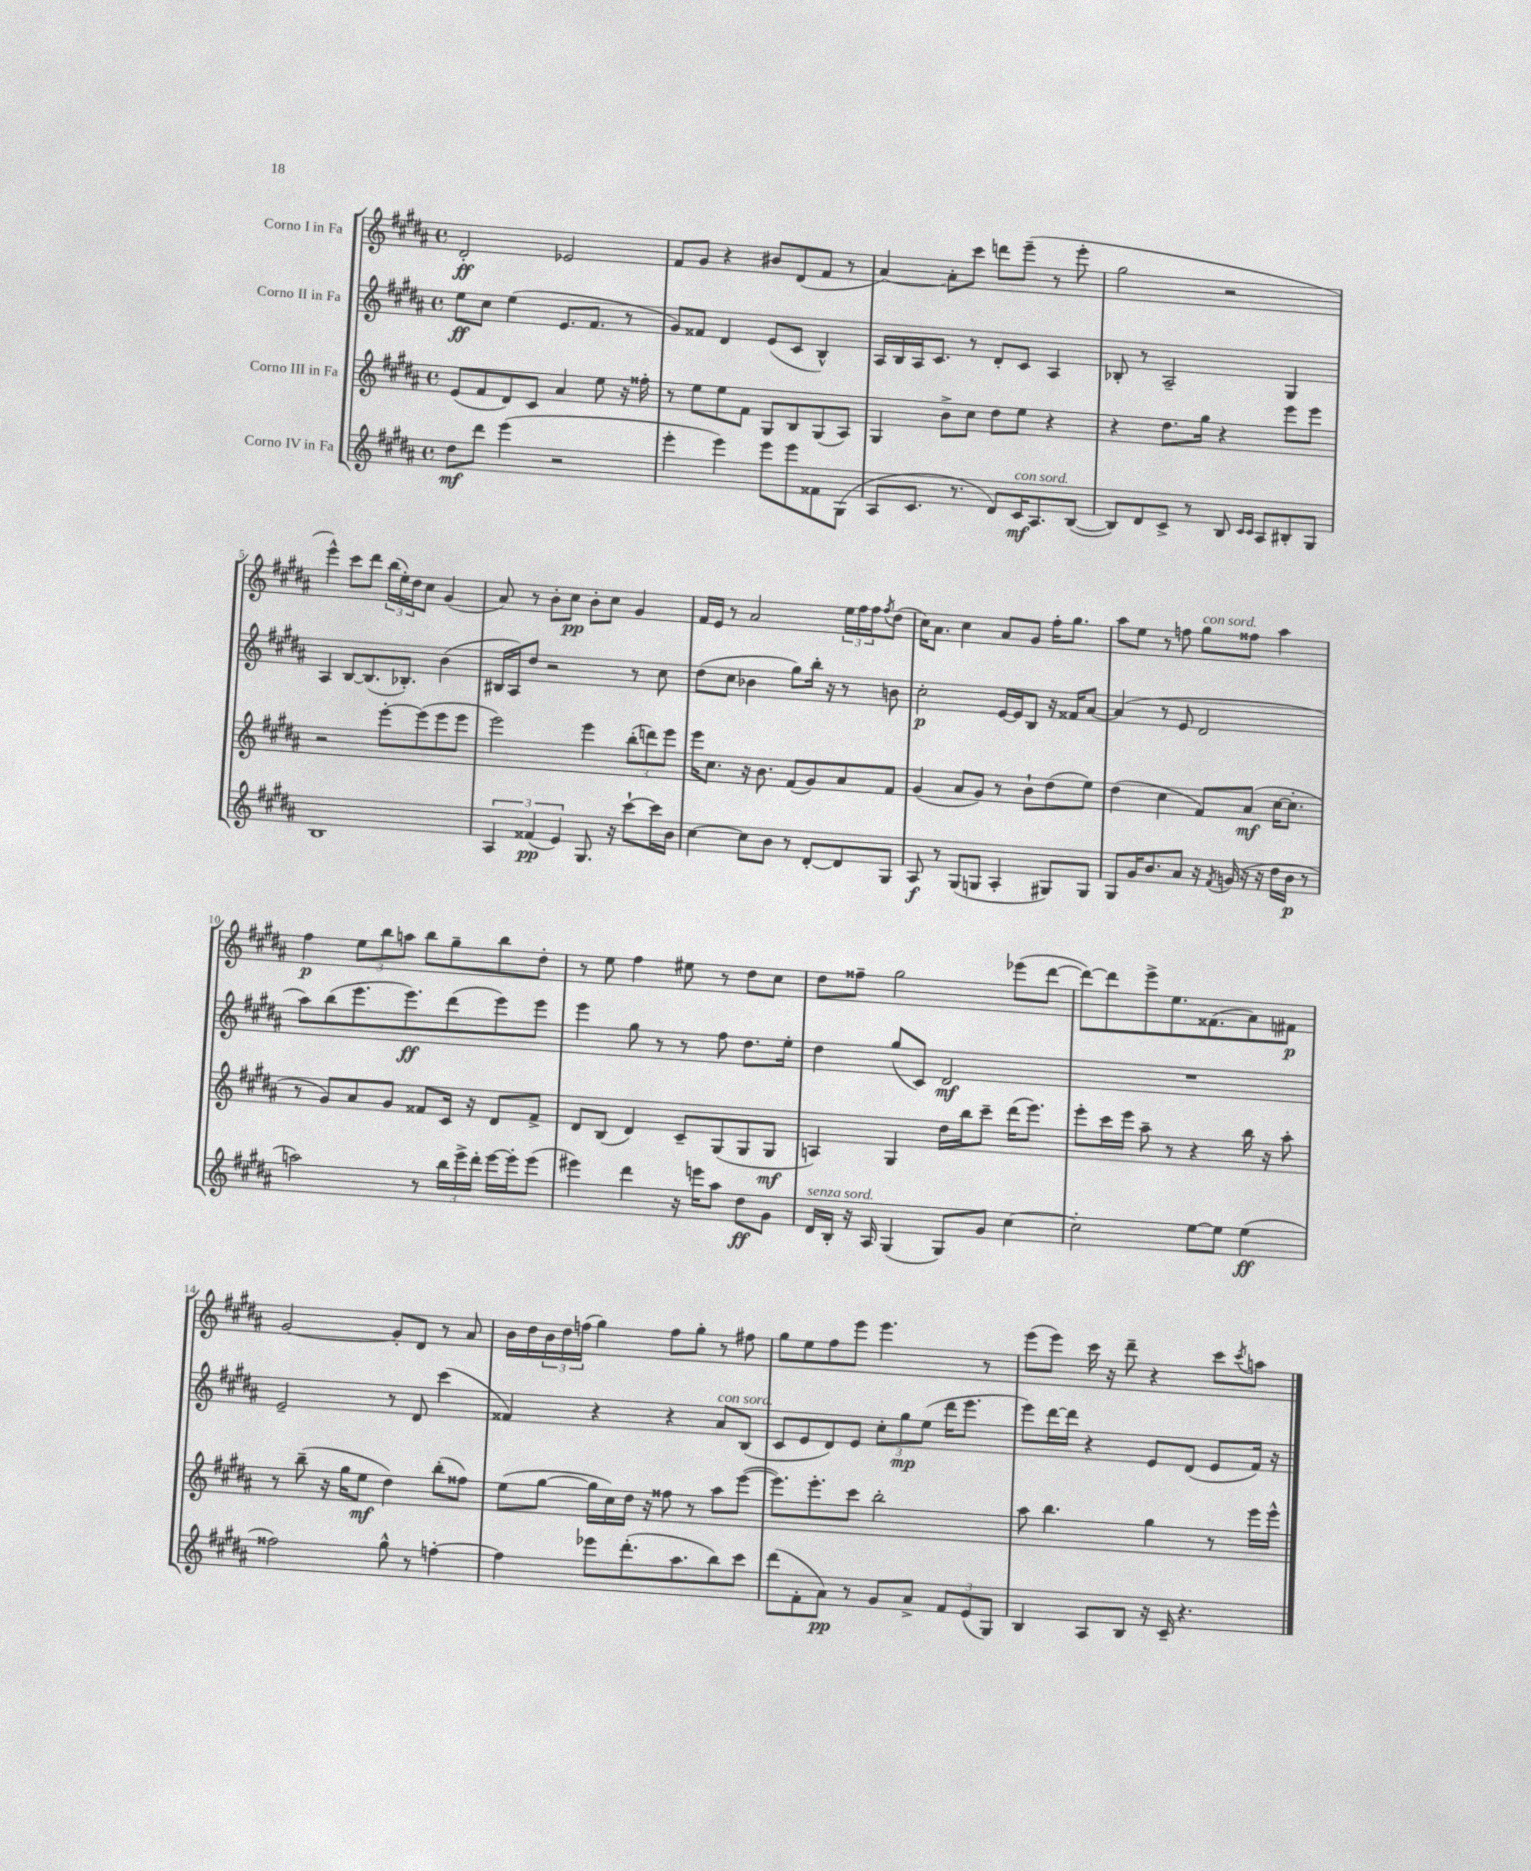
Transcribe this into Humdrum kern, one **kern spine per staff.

**kern	**dynam	**kern	**dynam	**kern	**dynam	**kern	**dynam
*part4	*part4	*part3	*part3	*part2	*part2	*part1	*part1
*staff4	*staff4	*staff3	*staff3	*staff2	*staff2	*staff1	*staff1
*I"Corno IV in Fa	*	*I"Corno III in Fa	*	*I"Corno II in Fa	*	*I"Corno I in Fa	*
*clefG2	*	*clefG2	*	*clefG2	*	*clefG2	*
*k[f#c#g#d#a#]	*	*k[f#c#g#d#a#]	*	*k[f#c#g#d#a#]	*	*k[f#c#g#d#a#]	*
*M4/4	*	*M4/4	*	*M4/4	*	*M4/4	*
*met(c)	*	*met(c)	*	*met(c)	*	*met(c)	*
=1	=1	=1	=1	=1	=1	=1	=1
8dd#\L	mf	(8e/L	.	8ee\L	ff	2d#'/	ff
8ddd#\J	.	8f#/	.	8cc#\J	.	.	.
(4eee\	.	8d#/)	.	(4ee\	.	.	.
.	.	8c#/J	.	.	.	.	.
2r	.	4a#/	.	8.e/L	.	2e-X/	.
.	.	.	.	8.f#/J	.	.	.
.	.	8ee\	.	.	.	.	.
.	.	16r	.	8r	.	.	.
.	.	16ff##X'\	.	.	.	.	.
=2	=2	=2	=2	=2	=2	=2	=2
4eee'\	.	8r	.	8g#/L)	.	8f#/L	.
.	.	8ee\L	.	8f##X/J	.	8g#/J	.
4eee\)	.	8ee\	.	4d#/	.	4r	.
.	.	8f#\J	.	.	.	.	.
8eee\L	.	8G#/L	.	(8e/L	.	8b#X/L	.
8eee\	.	8B/	.	8c#/J	.	(8d#/	.
8f##X\	.	(8G#/	.	4B^^/)	.	8f#/J	.
(8G#\J	.	8A#/J)	.	.	.	8r	.
=3	=3	=3	=3	=3	=3	=3	=3
8A#/L	.	4G#/	.	16A#/LL	.	[4a#/)	.
.	.	.	.	16B/	.	.	.
8.c#/J	.	.	.	16A#/J	.	.	.
.	.	.	.	8.c#/J	.	.	.
.	.	8b^\L	.	.	.	8a#'\L]	.
8.r	.	.	.	.	.	.	.
.	.	8cc#\J	.	8r	.	8ccc#\J	.
8d#/L)	.	8dd#\L	.	8d#'/L	.	8dddn\L	.
!LO:TX:a:i:t=con sord.	!	!	!	!	!	!	!
16c#/K	mf	8ee\J	.	8c#/J	.	(8eee~\J	.
8.A#/	.	.	.	.	.	.	.
.	.	4r	.	4A#/	.	8r	.
([8B/J	.	.	.	.	.	8eee'\	.
=4	=4	=4	=4	=4	=4	=4	=4
8B/L])	.	4r	.	8B-X'/	.	2gg#\	.
8d#/	.	.	.	8r	.	.	.
8c#^/J	.	8.dd#\L	.	2A#~/	.	.	.
8r	.	.	.	.	.	.	.
.	.	16gg#\Jk	.	.	.	.	.
8B/	.	4r	.	.	.	2r	.
16qqc#/LL	.	.	.	.	.	.	.
16qqc#/JJ	.	.	.	.	.	.	.
8A#/L	.	.	.	.	.	.	.
8B#X'/	.	8eee\L	.	4G#/	.	.	.
8G#/J	.	8eee\J	.	.	.	.	.
!!LO:LB:g=z
=5	=5	=5	=5	=5	=5	=5	=5
1B	.	2r	.	4A#/	.	4eee^^\)	.
.	.	.	.	[8B/L	.	8ccc#\L	.
.	.	.	.	(8.B/]	.	8ddd#\J	.
.	.	[8eee'\L	.	.	.	(24bb\LL	.
.	.	.	.	.	.	24ee'\)	.
.	.	.	.	8.B-X'/J)	.	.	.
.	.	.	.	.	.	24dd#\J	.
.	.	(8eee\]	.	.	.	8cc#\J	.
.	.	8eee\	.	(4b\	.	(4g#/	.
.	.	8eee\J	.	.	.	.	.
=6	=6	=6	=6	=6	=6	=6	=6
6A#/	.	2eee\)	.	16B#X/LL	.	8a#/)	.
.	.	.	.	16A#/J)	.	.	.
.	.	.	.	8dd#/J	.	8r	.
(6f##X/	pp	.	.	.	.	.	.
.	.	.	.	2r	.	8b'\L	.
6e/)	.	.	.	.	.	.	.
.	.	.	.	.	.	8cc#\J	pp
8.G#/	.	4eee\	.	.	.	8b'\L	.
.	.	.	.	.	.	8cc#\J	.
16r	.	.	.	.	.	.	.
[8ccc#`\L	.	(12bb'\L	.	8r	.	4g#/	.
.	.	12dddn\)	.	.	.	.	.
16ccc#\L]	.	.	.	8cc#\	.	.	.
.	.	12eee\J	.	.	.	.	.
16b\JJ	.	.	.	.	.	.	.
=7	=7	=7	=7	=7	=7	=7	=7
[4cc#\	.	16eee\KL	.	(8dd#\L	.	16f#/LL	.
.	.	8.cc#\J	.	.	.	16e/JJ	.
.	.	.	.	8cc#\J	.	8r	.
8cc#\L]	.	16r	.	4b-X\	.	2a#/	.
.	.	8.b\	.	.	.	.	.
8b\J	.	.	.	.	.	.	.
8r	.	(8f#/L	.	8gg#\L)	.	.	.
[8d#'/L	.	8g#/)	.	16bb'\Jk	.	.	.
.	.	.	.	16r	.	.	.
8d#/]	.	8a#/	.	8r	.	24ee\LL	.
.	.	.	.	.	.	24ff#\	.
.	.	.	.	.	.	24ff#\J	.
.	.	.	.	.	.	8qff#/	.
8G#/J	.	8f#/J	.	8bn\	.	(8dd#\J	.
=8	=8	=8	=8	=8	=8	=8	=8
8A#/	f	(4g#/	.	2cc#'\	p	16cc#\KL)	.
.	.	.	.	.	.	8.a#\J	.
8r	.	.	.	.	.	.	.
(8G#/L	.	8a#/L	.	.	.	4cc#\	.
8Gn/J	.	8g#/J)	.	.	.	.	.
4A#'/	.	8r	.	[16e/LL	.	8a#/L	.
.	.	.	.	16e/J]	.	.	.
.	.	8b`\L	.	8B/J	.	8g#/J	.
8G#X/L)	.	(8dd#\	.	16r	.	16ff#'\KL	.
.	.	.	.	16f##X/KL	.	8.gg#\J	.
8G#/J	.	8ee\J)	.	[8a#/J	.	.	.
=9	=9	=9	=9	=9	=9	=9	=9
8G#/L	.	(4dd#\	.	(4a#/]	.	8aa#\L	.
16g#/K	.	.	.	.	.	8ee\J	.
8.b/	.	.	.	.	.	.	.
.	.	4cc#\	.	8r	.	8r	.
8a#/J	.	.	.	8e/	.	8ffn\	.
!	!	!	!	!	!	!LO:TX:a:i:t=con sord.	!
16r	.	8f#/L)	.	2d#/	.	8gg#\L	.
8qf#/	.	.	.	.	.	.	.
(16gn/	.	.	.	.	.	.	.
16r	.	(8a#/J	mf	.	.	8ff##X\J	.
16r	.	.	.	.	.	.	.
16dd#\LL	.	[16cc#\KL	.	.	.	4aa#\	.
16b\JJ	p	8.cc#'\J]	.	.	.	.	.
8r	.	.	.	.	.	.	.
!!LO:LB:g=z
=10	=10	=10	=10	=10	=10	=10	=10
2aan\)	.	8r	.	8aa#\L)	.	4ff#\	p
.	.	8g#/L)	.	(8bb\	.	.	.
.	.	8a#/	.	8.eee\	.	12ee\L	.
.	.	.	.	.	.	12bb\	.
.	.	8g#/J	.	.	.	.	.
.	.	.	.	.	.	12aan\J	.
.	.	.	.	8.eee\)	ff	.	.
8r	.	8f##X/L	.	.	.	8bb\L	.
24bb\LL	.	16c#/Jk	.	(8ddd#\	.	8gg#~\	.
24eee^\	.	.	.	.	.	.	.
.	.	16r	.	.	.	.	.
24ddd#'\JJ	.	.	.	.	.	.	.
[16eee\LL	.	8d#/L	.	8eee\)	.	8bb\	.
16eee'\J]	.	.	.	.	.	.	.
(8eee\J	.	8f##^/J	.	8eee\J	.	8dd#'\J	.
=11	=11	=11	=11	=11	=11	=11	=11
4eee#X\)	.	8d#/L	.	4eee\	.	8r	.
.	.	(8B/J	.	.	.	8ee\	.
4ddd#\	.	4d#/)	.	8gg#\	.	4ff#\	.
.	.	.	.	8r	.	.	.
16r	.	8c#~/L	.	8r	.	8ee#X\	.
16eeen\KL	.	.	.	.	.	.	.
8aa#\J	.	(8G#/	.	8ff#\	.	8r	.
8dd#\L	ff	8G#/	.	8.dd#\L	.	8dd#\L	.
8g#\J	.	8G#/J	mf	.	.	8cc#\J	.
.	.	.	.	16ee'\Jk	.	.	.
=12	=12	=12	=12	=12	=12	=12	=12
!LO:TX:a:i:t=senza sord.	!	!	!	!	!	!	!
16d#/LL	.	4An/)	.	4dd#\	.	8dd#\L	.
16B'/JJ	.	.	.	.	.	.	.
16r	.	.	.	.	.	8ff##X~\J	.
16A#/	.	.	.	.	.	.	.
(4G#/	.	4G#/	.	(8gg#/L	.	2gg#\	.
.	.	.	.	8c#/J)	.	.	.
8G#/L)	.	16dd#\LL	.	2d#/	mf	.	.
.	.	16bb\J	.	.	.	.	.
8g#/J	.	8ccc#~\J	.	.	.	.	.
[4cc#\	.	(16ddd#\KL	.	.	.	(8eee-X\L	.
.	.	8.eee\J)	.	.	.	.	.
.	.	.	.	.	.	[8ddd#\J	.
=13	=13	=13	=13	=13	=13	=13	=13
2cc#'\]	.	8eee'\L	.	1r	.	8ddd#\L_)	.
.	.	16ccc#\L	.	.	.	8ddd#\]	.
.	.	16eee\JJ	.	.	.	.	.
.	.	8aa#~\	.	.	.	8eee^\	.
.	.	8r	.	.	.	8.ee\	.
[8ee\L	.	4r	.	.	.	.	.
.	.	.	.	.	.	(8.f##X\	.
8ee\J]	.	.	.	.	.	.	.
(4ee\	ff	16bb\	.	.	.	8a#\)	.
.	.	16r	.	.	.	.	.
.	.	8aa#'\	.	.	.	8f#X\J	p
!!LO:LB:g=z
=14	=14	=14	=14	=14	=14	=14	=14
2ff##X\)	.	8r	.	2e~/	.	[2g#/	.
.	.	(8bb~\	.	.	.	.	.
.	.	16r	.	.	.	.	.
.	.	16gg#\KL	.	.	.	.	.
.	.	8ee\J	mf	.	.	.	.
8gg#^^\	.	4dd#\)	.	8r	.	8g#'/L]	.
8r	.	.	.	8d#/	.	8d#/J	.
[4ffn'\	.	(8bb'\L	.	(4ccc#\	.	8r	.
.	.	8ff##X\J)	.	.	.	8a#/	.
=15	=15	=15	=15	=15	=15	=15	=15
4ff\]	.	(8ee\L	.	4f##X/)	.	16b\LL	.
.	.	.	.	.	.	16dd#\	.
.	.	[8gg#\J	.	.	.	24b\	.
.	.	.	.	.	.	24dd#\	.
.	.	.	.	.	.	(24ffn\JJ	.
8eee-X\L	.	16gg#\LL]	.	4r	.	4gg#\)	.
.	.	16cc#\)	.	.	.	.	.
(8.ddd#'\	.	16dd#\JJ	.	.	.	.	.
.	.	16r	.	.	.	.	.
.	.	8ff##X\	.	4r	.	8ff\L	.
8.aa#\	.	.	.	.	.	.	.
.	.	8r	.	.	.	8gg#'\J	.
!	!	!	!	!LO:TX:a:i:t=con sord.	!	!	!
8bb\)	.	8aa#\L	.	8a#/L	.	8r	.
8ccc#\J	.	([8eee\J	.	(8B/J	.	8ff#X\	.
=16	=16	=16	=16	=16	=16	=16	=16
(8ddd#\L	.	8.eee\L])	.	8c#/L	.	8gg#\L	.
8f#'\	.	.	.	8e/	.	8ee\	.
.	.	8.eee'\	.	.	.	.	.
8a#\J)	pp	.	.	8d#/)	.	8ff#\	.
8r	.	8ccc#\J	.	8e/J	.	8eee\J	.
8g#/L	.	2bb'\	.	12cc#'\L	.	4.eee\	.
.	.	.	.	12gg#\	mp	.	.
8a#^/J	.	.	.	.	.	.	.
.	.	.	.	(12ee\J	.	.	.
12f#/L	.	.	.	16ddd#\KL	.	.	.
.	.	.	.	8.eee\J	.	.	.
(12e/	.	.	.	.	.	.	.
.	.	.	.	.	.	8r	.
12G#/J)	.	.	.	.	.	.	.
=17	=17	=17	=17	=17	=17	=17	=17
4B/	.	8aa#\	.	8eee\L)	.	(8eee\L	.
.	.	4.bb\	.	[16ddd#\L	.	8eee\J)	.
.	.	.	.	16ddd#\JJ]	.	.	.
8A#/L	.	.	.	4r	.	16ccc#\	.
.	.	.	.	.	.	16r	.
8B/J	.	.	.	.	.	8ddd#~\	.
16r	.	4gg#\	.	8e/L	.	4r	.
16c#~/	.	.	.	.	.	.	.
4.r	.	.	.	(8d#/J	.	.	.
.	.	8r	.	8e/L	.	8ccc#\L	.
.	.	.	.	.	.	8qccc#/	.
.	.	16eee\LL	.	16f#/Jk)	.	8aan\J	.
.	.	16eee^^\JJ	.	16r	.	.	.
==	==	==	==	==	==	==	==
*-	*-	*-	*-	*-	*-	*-	*-
